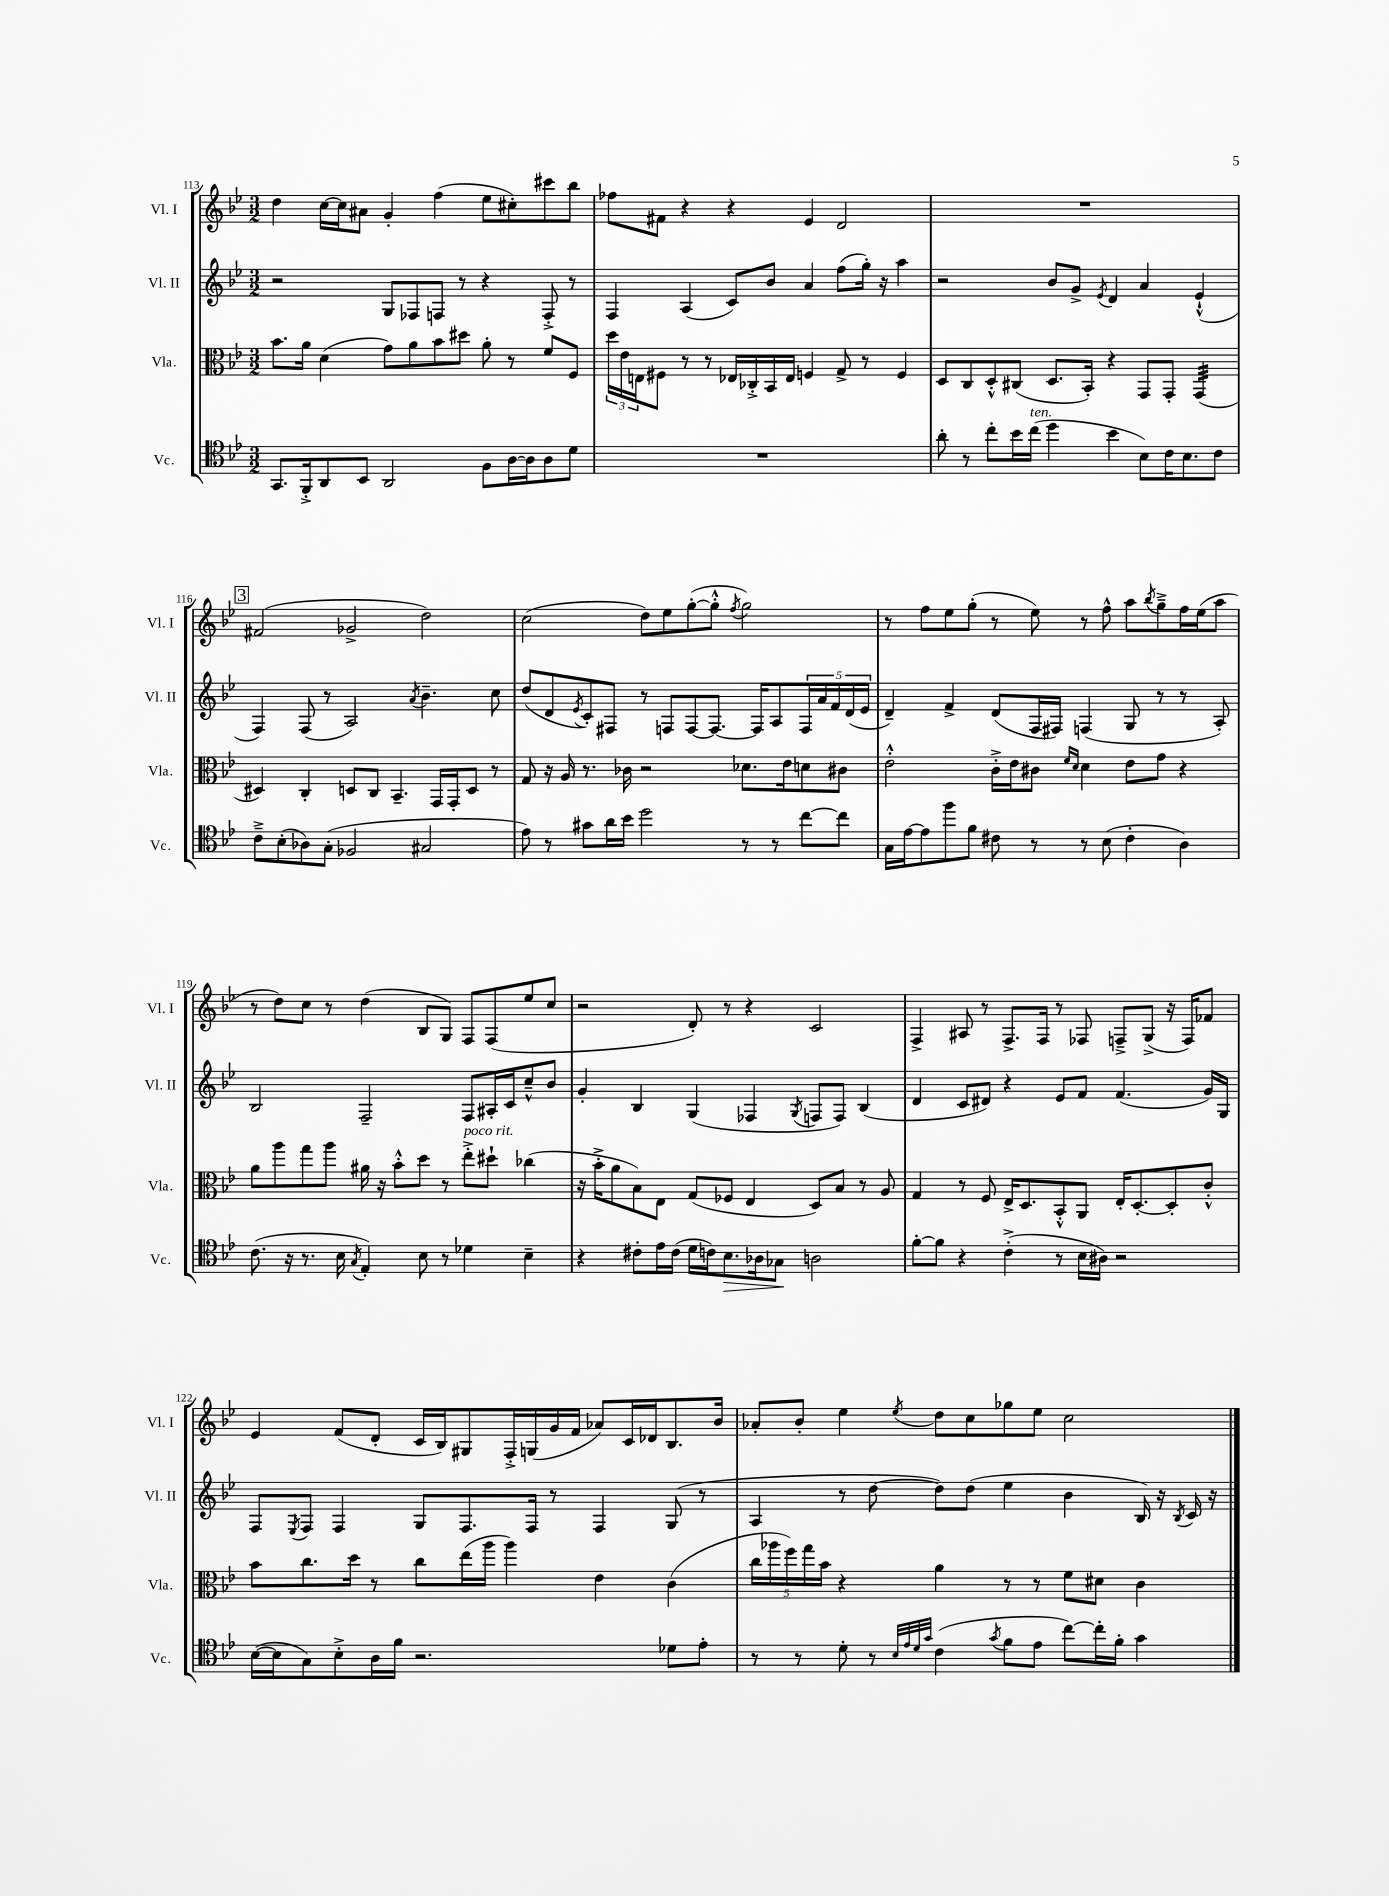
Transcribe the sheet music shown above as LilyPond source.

<<
\new StaffGroup <<
\new Staff = "s0" \with { instrumentName = "Vl. I" shortInstrumentName = "Vl. I" } {
    \clef treble \key bes \major \numericTimeSignature \time 3/2
    d''4 c''16~ c''16 ais'8 g'4-. f''4( ees''8 cis''8-.) cis'''8 bes''8 |
    fes''8 fis'8 r4 r4 ees'4 d'2 |
    R1. |
    \mark \markup { \box "3" } fis'2( ges'2-> d''2) |
    c''2( d''8) ees''8 g''8~-.( g''8-.-^ \acciaccatura { f''8 } g''2) |
    r8 f''8 ees''8 g''8-.( r8 ees''8) r8 f''8-^ a''8 \acciaccatura { bes''8 } g''8---> f''16 ees''16( a''8 |
    r8 d''8) c''8 r8 d''4( bes8 g8) f8 f8( ees''8 c''8 |
    r2 d'8-.) r8 r4 c'2 |
    f4-> ais8 r8 f8.-> f16 r8 fes8 f8---> g8->( r16 f16) fes'8 |
    ees'4 f'8( d'8-. c'16 bes16) gis8 f16-.-> g16( g'16 f'16 aes'8) c'16 des'16 bes8. bes'16 |
    aes'8-. bes'8-. ees''4 \acciaccatura { ees''8 } d''8 c''8 ges''8 ees''8 c''2 \bar "|." |
}
\new Staff = "s1" \with { instrumentName = "Vl. II" shortInstrumentName = "Vl. II" } {
    \clef treble \key bes \major \numericTimeSignature \time 3/2
    r2 g8 fes8 f8 r8 r4 f8-.-> r8 |
    f4 a4( c'8) bes'8 a'4 f''8( g''16-.) r16 a''4 |
    r2 bes'8 g'8-> \acciaccatura { ees'8 } d'4 a'4 ees'4-!-^( |
    \mark \markup { \box "3" } f4) f8( r8 a2) \acciaccatura { a'8 } bes'4.-- c''8 |
    d''8( d'8 \acciaccatura { ees'8 } c'8-.) fis8 r8 f8 f8~ f8.~ f16 a8 \tuplet 5/4 { f16 a'16 f'16 d'16( ees'16 } |
    d'4--) f'4-> d'8( f16 fis16) f4( g8 r8 r8 a8-.) |
    bes2 f2-- f8 ais16-. c'16 c''8---^ bes'8 |
    g'4-. bes4 g4( fes4 \acciaccatura { g8 } f8 f8) bes4( |
    d'4 c'8 dis'8) r4 ees'8 f'8 f'4.( g'16) g16 |
    f8 \acciaccatura { ees8 } f8 f4 g8 f8. f16 r8 f4 g8( r8 |
    a4 r8 d''8~ d''8) d''8( ees''4 bes'4 bes16) r16 \acciaccatura { bes8 } c'16 r16 \bar "|." |
}
\new Staff = "s2" \with { instrumentName = "Vla." shortInstrumentName = "Vla." } {
    \clef alto \key bes \major \numericTimeSignature \time 3/2
    bes'8. a'16 d'4( g'8) a'8 bes'8 dis''8 a'8-. r8 f'8 f8 |
    \tuplet 3/2 { d''16 ees'16 e16 } fis8 r8 r8 ees16 ces16-.-> bes,16 ees16 f4 g8-> r8 f4 |
    d8 c8 d8-.-^ cis8( d8. bes,16-.) r4 g,8 g,8-. g,4:32( |
    \mark \markup { \box "3" } dis4) c4-. d8 c8 bes,4.-- g,16 g,16-. d8 r8 |
    g8 r16 a16 r8. ces'16 r2 des'8. ees'16 d'8 cis'8 |
    ees'2-.-^ c'16-.-> ees'16 cis'8 \grace { f'16 d'16 } d'4 ees'8 g'8 r4 |
    a'8 a''8 g''8 a''8 ais'16 r16 bes'8-.-^ d''8 r8 ees''8-.->^\markup { \italic "poco rit." } dis''8-! ces''4( |
    r16 bes'16-.-> a'8 bes8) ees8 g8( fes8 ees4 d8) bes8 r8 a8 |
    g4 r8 f8 ees16-> d8. bes,8-.-^ a,8 ees16-. d8.~-. d8-. c'8-.-^ |
    bes'8 c''8. d''16 r8 c''8 ees''16( a''16 a''4) ees'4 c'4( |
    \tuplet 5/4 { c''16 aes''16 f''16) g''16 bes'16 } r4 a'4 r8 r8 f'8 dis'8 c'4 \bar "|." |
}
\new Staff = "s3" \with { instrumentName = "Vc." shortInstrumentName = "Vc." } {
    \clef tenor \key bes \major \numericTimeSignature \time 3/2
    g,8. f,16-.-> a,8 bes,8 a,2 f8 a16~ a16 a8 d'8 |
    R1. |
    a'8-. r8 c''8-. bes'16 c''16^\markup { \italic "ten." }( d''4 bes'4 bes8) c'16 bes8. c'8 |
    \mark \markup { \box "3" } c'8---> bes8-.( aes8) g8-.( fes2 gis2 |
    ees'8) r8 gis'8 a'16 bes'16 d''2 r8 r8 c''8~ c''8 |
    g16 ees'16~ ees'8 f''8 f'8 cis'8 r8 r8 bes8( cis'4-. a4) |
    c'8.( r16 r8. bes16 \acciaccatura { g8 } ees4-.) bes8 r8 des'4 bes4-- |
    r4 cis'8-. ees'16 cis'16( d'16 c'16) bes8.\> aes16 ges8\! a2 |
    f'8~-. f'8 r4 c'4-.->( r8 bes16 ais16) r2 |
    bes16~( bes16 g8) bes8-.-> a16 f'16 r2. des'8 ees'8-. |
    r8 r8 d'8-. r8 \grace { bes32 ees'32 d'32 g'32 } c'4( \acciaccatura { g'8 } f'8 ees'8 c''8~) c''16-. f'16-. g'4 \bar "|." |
}
>>
>>
\layout { \context { \Score currentBarNumber = #113 } }
